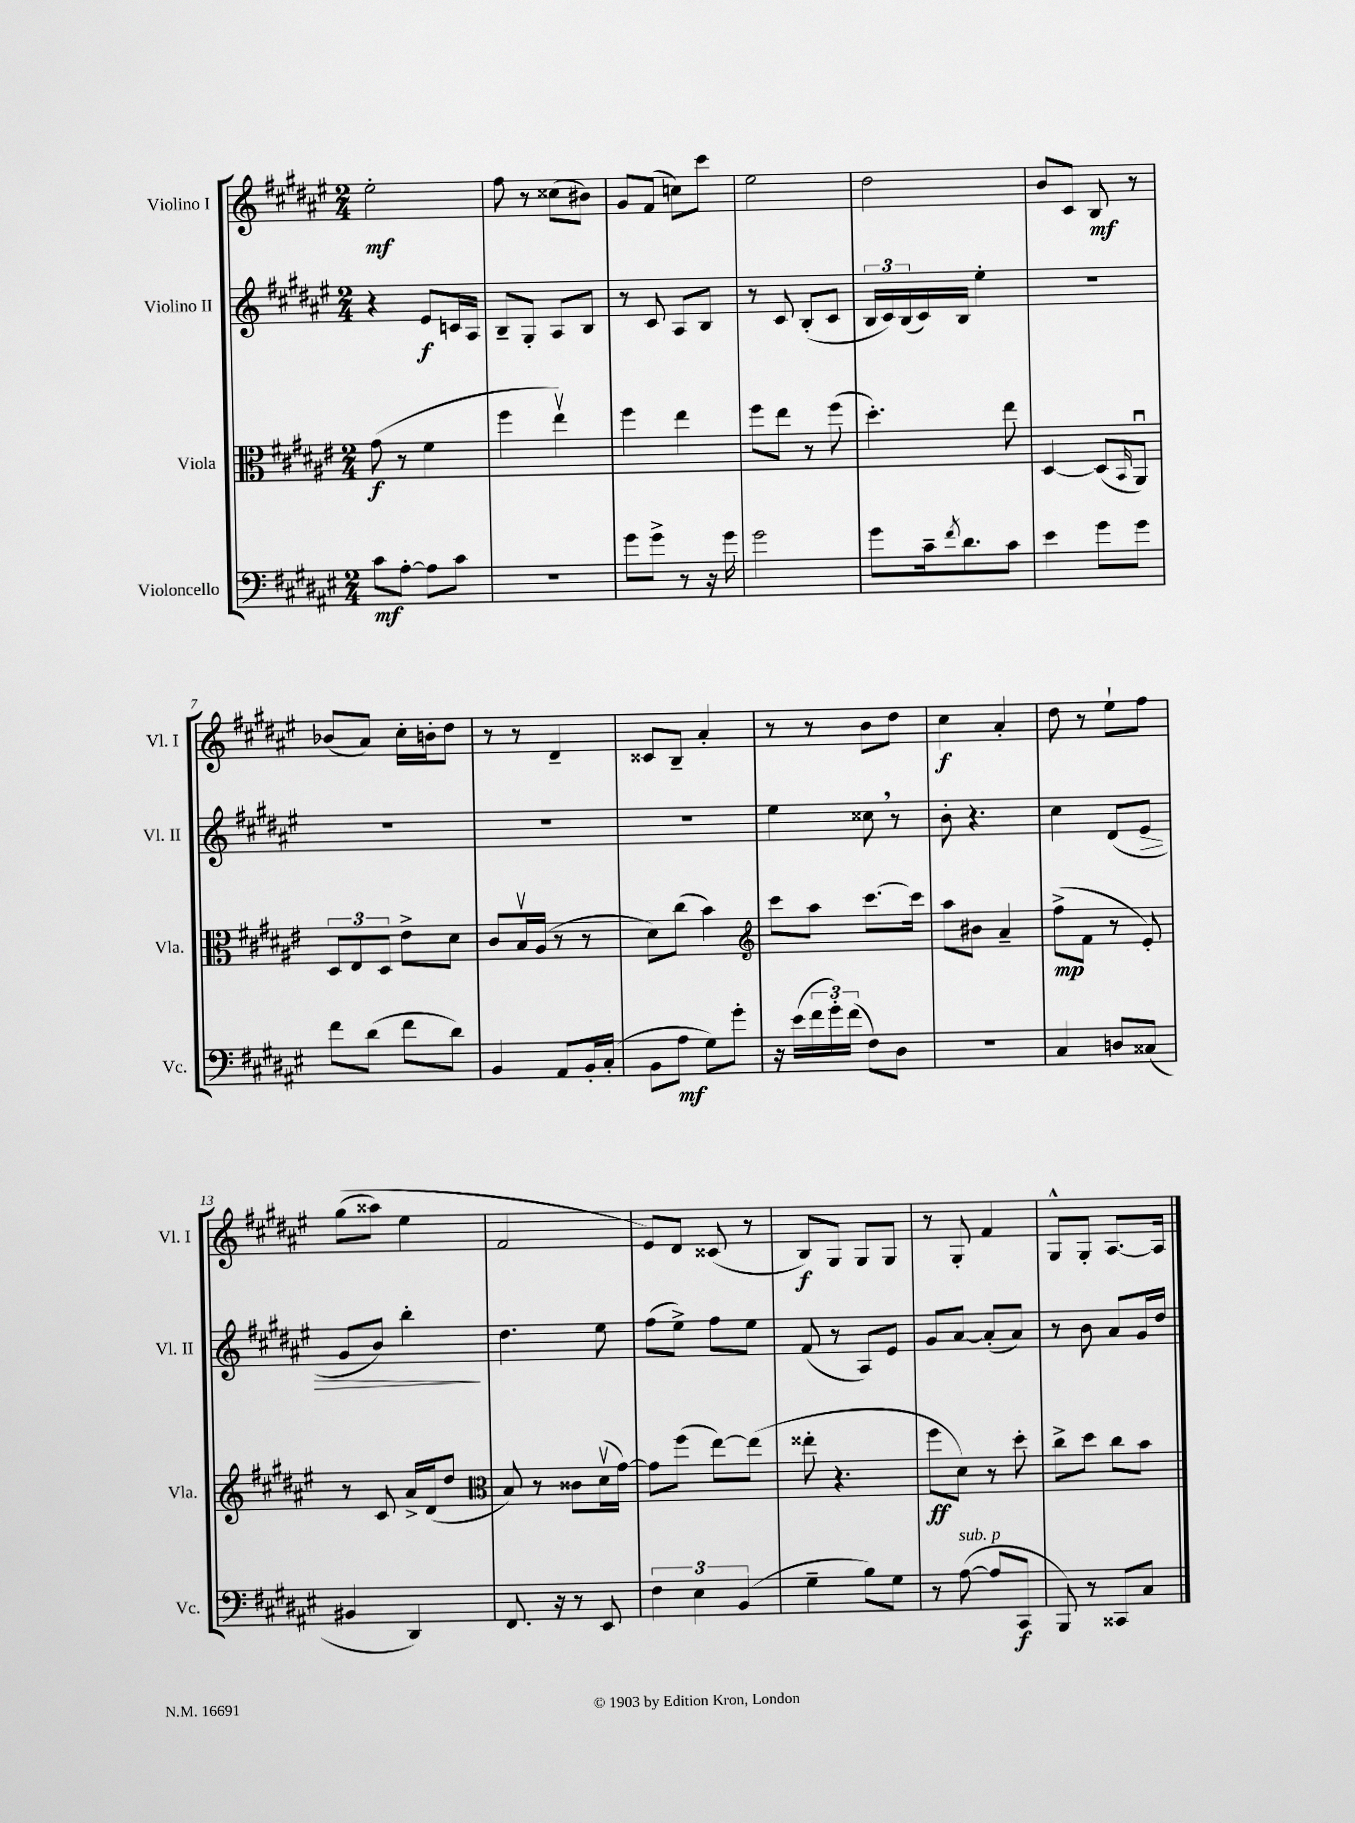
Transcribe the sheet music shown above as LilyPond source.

<<
\new StaffGroup <<
\new Staff = "s0" \with { instrumentName = "Violino I" shortInstrumentName = "Vl. I" } {
    \clef treble \key fis \major \numericTimeSignature \time 2/4
    eis''2-.\mf |
    fis''8 r8 cisis''8( bis'8) |
    gis'8 fis'8( c''8) cis'''8 |
    eis''2 |
    dis''2 |
    b'8 cis'8 b8\mf r8 |
    bes'8( ais'8) cis''16-. b'16-. dis''8 |
    r8 r8 dis'4-- |
    cisis'8 b8-- ais'4-. |
    r8 r8 b'8 dis''8 |
    cis''4\f ais'4-. |
    dis''8 r8 eis''8-! fis''8 |
    gis''8(\( aisis''8) eis''4 |
    fis'2 |
    eis'8\) dis'8 cisis'8( r8 |
    b8\f) gis8 gis8 gis8 |
    r8 gis8-. fis'4 |
    gis8-^ gis8-. ais8.~ ais16 \bar "|." |
}
\new Staff = "s1" \with { instrumentName = "Violino II" shortInstrumentName = "Vl. II" } {
    \clef treble \key fis \major \numericTimeSignature \time 2/4
    r4 eis'8\f c'16 ais16 |
    b8-- gis8-. ais8 b8 |
    r8 cis'8 ais8 b8 |
    r8 cis'8 b8-.( cis'8 |
    \tuplet 3/2 { b16 cis'16) b16( } cis'16) b16 eis''4-. |
    R2 |
    R2 |
    R2 |
    R2 |
    eis''4 cisis''8 \breathe r8 |
    b'8-. r4. |
    cis''4 dis'8( eis'8\> |
    gis'8 b'8) b''4-.\! |
    dis''4. eis''8 |
    fis''8( eis''8->) fis''8 eis''8 |
    fis'8( r8 ais8) eis'8 |
    gis'8 ais'8~ ais'8-.( ais'8) |
    r8 b'8 ais'8 gis'16 dis''16 \bar "|." |
}
\new Staff = "s2" \with { instrumentName = "Viola" shortInstrumentName = "Vla." } {
    \clef alto \key fis \major \numericTimeSignature \time 2/4
    gis'8\f( r8 fis'4 |
    fis''4 eis''4\upbow) |
    fis''4 eis''4 |
    fis''8 eis''8 r8 fis''8( |
    dis''4.-.) eis''8 |
    dis4~ dis8( \grace { b,16 } ais,8\downbow) |
    \tuplet 3/2 { dis8 eis8 dis8 } eis'8-> dis'8 |
    cis'8 b16\upbow ais16( r8 r8 |
    dis'8) cis''8( b'4) |
    \clef treble cis'''8 ais''8 cis'''8.~ cis'''16 |
    ais''8 bis'8 ais'4-- |
    fis''8->\mp( fis'8 r8 eis'8-.) |
    r8 cis'8 ais'16-> dis'16( dis''8 |
    \clef alto b8) r8 cisis'8 dis'16\upbow( gis'16~) |
    gis'8 fis''8( eis''8~) eis''8( |
    eisis''8-. r4. |
    fis''8\ff dis'8) r8 dis''8-. |
    cis''8-> dis''8 cis''8 b'8 \bar "|." |
}
\new Staff = "s3" \with { instrumentName = "Violoncello" shortInstrumentName = "Vc." } {
    \clef bass \key fis \major \numericTimeSignature \time 2/4
    cis'8\mf ais8~-. ais8 cis'8 |
    R2 |
    gis'8 gis'8-> r8 r16 gis'16 |
    gis'2 |
    gis'8 cis'16-- \acciaccatura { fis'8 } dis'8. cis'8 |
    eis'4 gis'8 gis'8 |
    fis'8 dis'8( fis'8 dis'8) |
    b,4 ais,8 b,16-. cis16-.( |
    b,8 ais8\mf gis8) gis'8-. |
    r16 eis'16( \tuplet 3/2 { fis'16 gis'16-.) fis'16( } fis8) dis8 |
    R2 |
    cis4 d8 cisis8( |
    bis,4 dis,4) |
    fis,8. r16 r8 eis,8 |
    \tuplet 3/2 { fis4 eis4 b,4( } |
    gis4-- b8) gis8 |
    r8 ais8~^\markup { \italic "sub. p" }( ais8 cis,8\f |
    b,,8) r8 cisis,8 cis8 \bar "|." |
}
>>
>>
